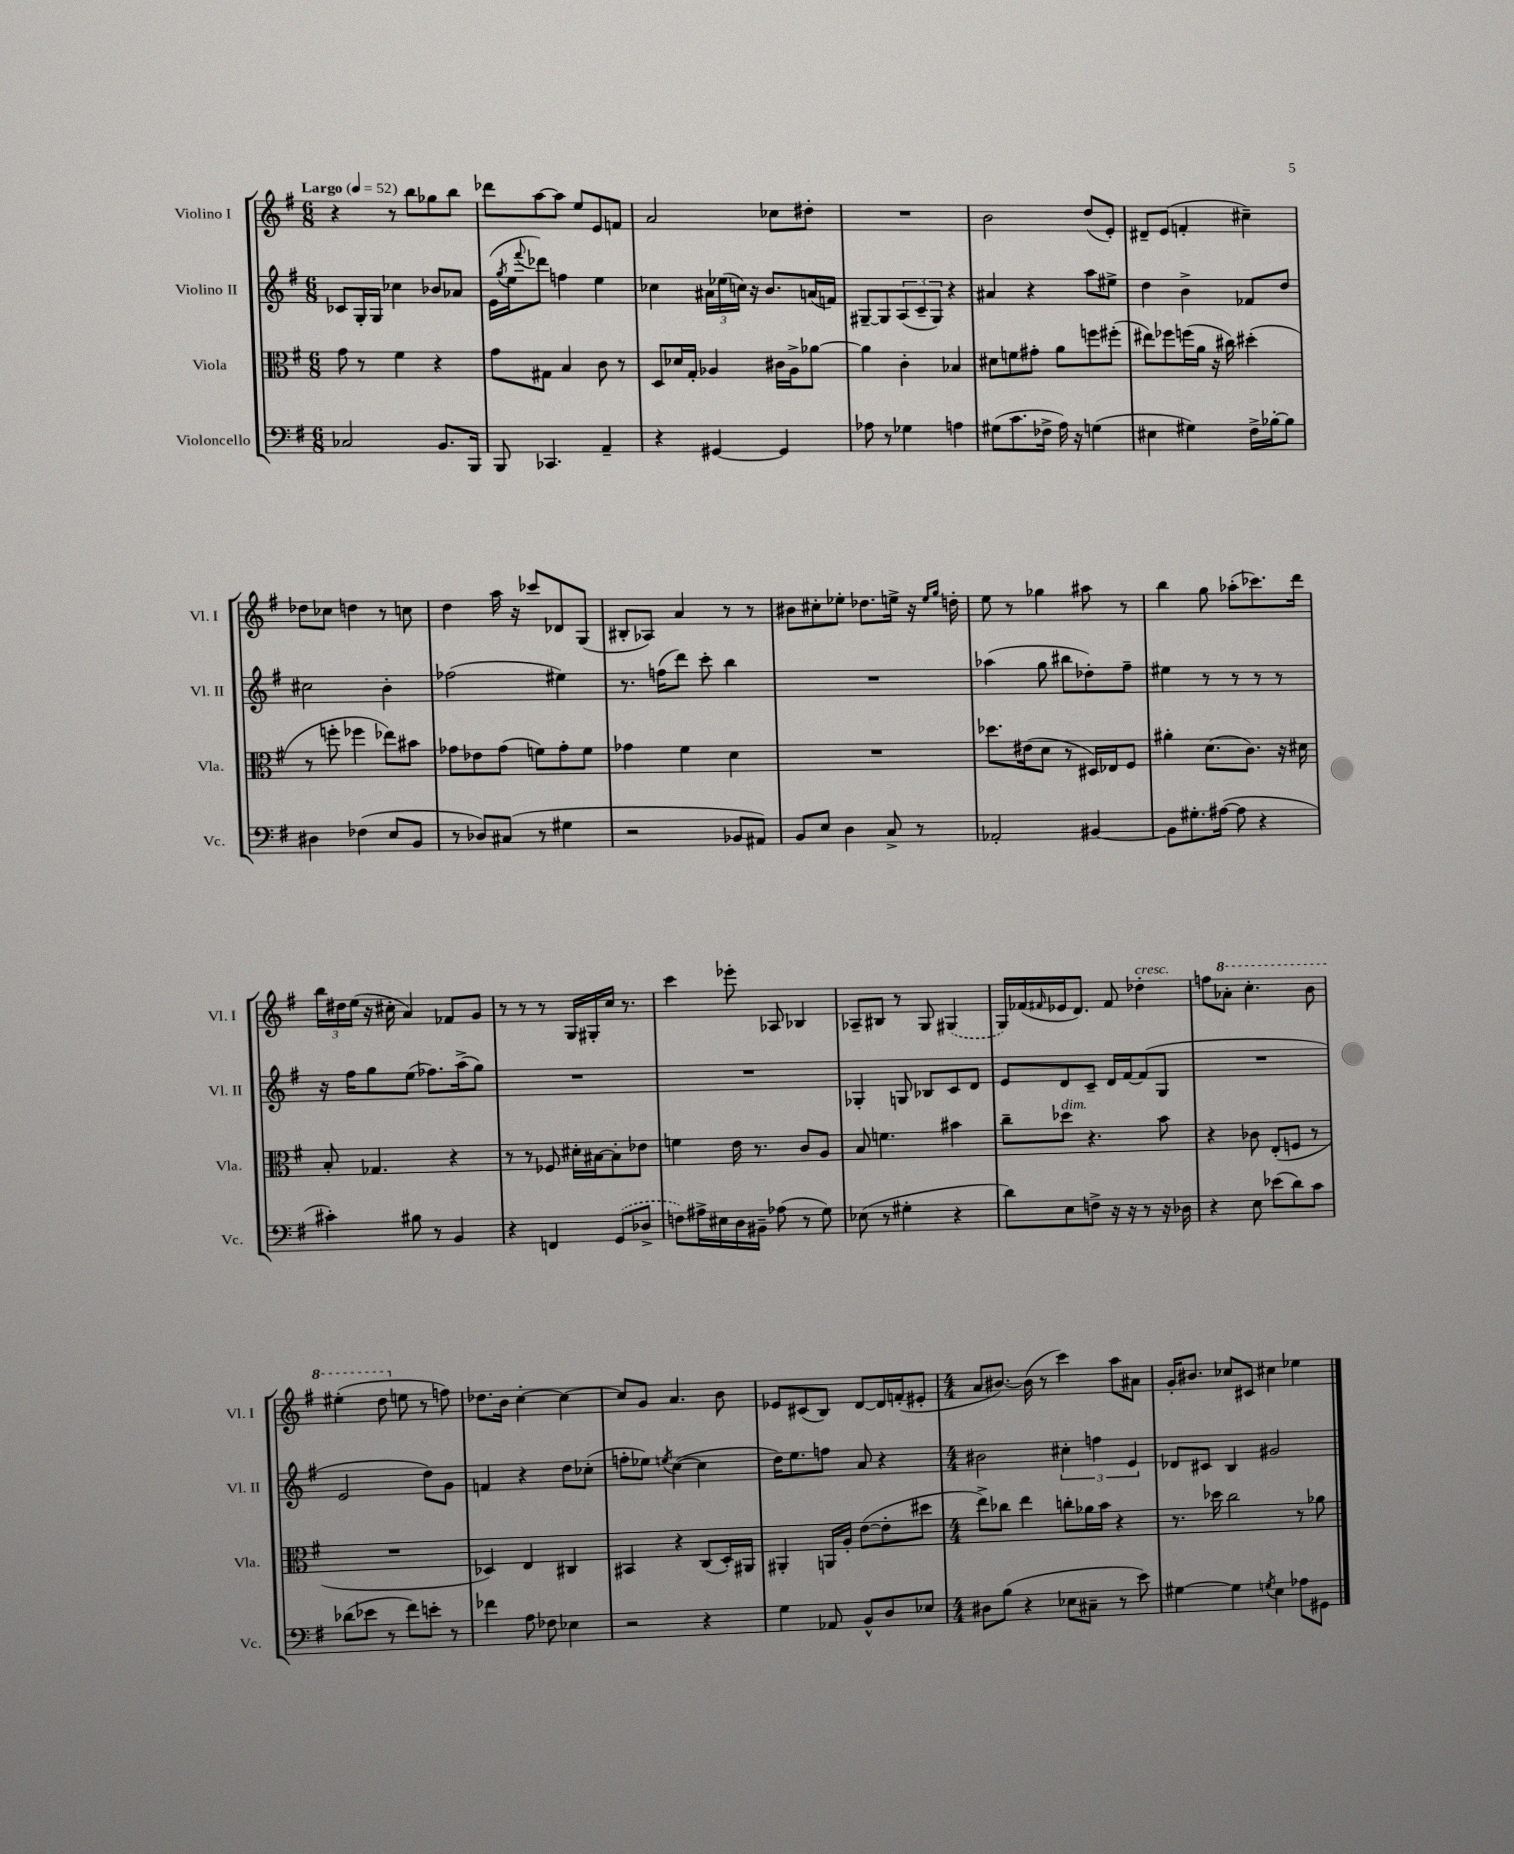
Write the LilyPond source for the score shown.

<<
\new StaffGroup <<
\new Staff = "s0" \with { instrumentName = "Violino I" shortInstrumentName = "Vl. I" } {
    \clef treble \key g \major \numericTimeSignature \time 6/8 \tempo "Largo" 4 = 52
    r4 r8 b''8 ges''8 b''8 |
    des'''8 a''8~ a''8 e''8 e'8 f'8 |
    a'2 ces''8 dis''8-. |
    R2. |
    b'2 d''8( e'8-.) |
    dis'8-- e'8( f'4-. cis''4--) |
    des''8 ces''8 d''4 r8 c''8 |
    d''4 a''16 r16 ces'''8 des'8 g8( |
    bis8-. aes8) a'4 r8 r8 |
    bis'8 cis''8-. ees''8-. des''8. e''16-> r16 \grace { e''16 g''16 } d''16-. |
    e''8 r8 ges''4 ais''8 r8 |
    b''4 g''8 aes''8-.( ces'''8.) d'''16 |
    \tuplet 3/2 { b''16 dis''16 e''16( } r16 cis''16-. a'4) fes'8 g'8 |
    r8 r8 r8 g16 gis16-. c''16 r8. |
    c'''4 ees'''8-. aes8 bes4 |
    aes8-- bis8 r8 g8 \once \slurDashed gis4( |
    g16) fes'16( \grace { fis'16 } ees'16 d'8.) fis'8 des''4-.^\markup { \italic "cresc." } |
    f''8 \ottava #1 aes''8-. c'''4.-. b''8 |
    eis'''4-.( d'''8 \ottava #0 e''!8 r8 f''8) |
    des''8. b'16 c''4~-. c''4~ |
    c''8 g'8 a'4. b'8 |
    ees'8 cis'8( b8) d'8~ d'16 f'16-.( eis'8-. |
    \numericTimeSignature \time 4/4 a'8 bis'8.~) bis'16( r8 c'''4) a''8 ais'8 |
    g'16-. bis'8. ces''8 cis'8 cis''4 ees''4 \bar "|." |
}
\new Staff = "s1" \with { instrumentName = "Violino II" shortInstrumentName = "Vl. II" } {
    \clef treble \key g \major \numericTimeSignature \time 6/8
    ces'8 g16-. g16 ces''4 bes'8 aes'8 |
    e'16( \acciaccatura { g''8 } e''16 \appoggiatura { fis'''8 } des'''8) f''4 e''4 |
    ces''4 \tuplet 3/2 { ais'16 ees''16( c''16) } r16 b'8. a'16( f'16) |
    gis8~-- gis8 \tuplet 3/2 { a8( c'8-- gis8) } r4 |
    ais'4 r4 a''8 eis''8-> |
    d''4 b'4-> fes'8 d''8 |
    cis''2 b'4-. |
    fes''2( eis''4) |
    r8. f''16( d'''8) c'''8-. b''4 |
    R2. |
    aes''4( g''8 bis''8 des''8-.) fis''8-- |
    eis''4 r8 r8 r8 r8 |
    r16 fis''16 g''8 e''8( fes''8.) a''16->( g''8) |
    R2. |
    R2. |
    ges4-. g8 bes8 c'8 d'8 |
    e'8 d'8 c'8-- d'16 fis'16~ fis'8( g8 |
    R2. |
    e'2 d''8) g'8 |
    f'4 r4 d''8 ces''8-.( |
    f''8-. ees''8) \acciaccatura { e''8 } c''4~( c''4 |
    d''16) e''8. f''8 a'8 r4 |
    \numericTimeSignature \time 4/4 bis'2 \tuplet 3/2 { cis''4-. f''4 e'4 } |
    des'8 cis'8 b4 gis'2 \bar "|." |
}
\new Staff = "s2" \with { instrumentName = "Viola" shortInstrumentName = "Vla." } {
    \clef alto \key g \major \numericTimeSignature \time 6/8
    g'8 r8 fis'4 r4 |
    g'8 gis8 b4 c'8 r8 |
    d8 des'16 g16-. aes4 cis'16 aes16-> aes'8~ |
    aes'4 c'4-. bes4 |
    dis'8 f'8 gis'8-. a'8 f''8 fis''8-.( |
    eis''8) fes''8 f''16( a'16 r16 cis''16) dis''4-.( |
    r8 f''8-. fes''4 ees''8) bis'8 |
    ges'8 ees'8 ges'8( f'8) ges'8-. f'8 |
    ges'4 fis'4 d'4 |
    R2. |
    des''8. eis'16( d'8 r8 dis16) ees16 fis8 |
    ais'4-. d'8.( c'8.) r16 dis'16 |
    b8-. ges4. r4 |
    r8 r8 fes8 dis'16-. bis16~ bis8-. ees'8 |
    f'4 e'16 r8. c'8 a8 |
    b8 f'4. bis'4 |
    c''8-- des''8^\markup { \italic "dim." } r4. b'8 |
    r4 ces'8 e8-.( f8 r8 |
    R2. |
    des4) e4 cis4 |
    bis,4 r4 c8( d16-.) ais,16 |
    ais,4-. a,16 a16-. e'8~( e'8-. dis''8 |
    \numericTimeSignature \time 4/4 e''8->) ces''8 e''4 c''8-. aes'16 b'16 r4 |
    r8. des''16 c''2 r8 aes'8 \bar "|." |
}
\new Staff = "s3" \with { instrumentName = "Violoncello" shortInstrumentName = "Vc." } {
    \clef bass \key g \major \numericTimeSignature \time 6/8
    ces2 b,8. b,,16 |
    b,,8 ces,4. a,4-- |
    r4 gis,4~ gis,4 |
    aes8 r8 ges4 a4 |
    gis8( c'8. fes16-> a16) r16 g4( |
    eis4 gis4) fis16-> bes16~-. bes8 |
    dis4 fes4( e8 b,8 |
    r8 des8) cis8( r8 gis4 |
    r2 bes,8 ais,8) |
    b,8 e8 d4 c8-> r8 |
    aes,2-. bis,4~ |
    bis,8 gis8.-. ais16~( ais8 r4 |
    cis'4-.) bis8 r8 b,4 |
    r4 f,4 \once \slurDashed g,8( des8-> |
    f8) ais16-> eis16 d16 bis,16-- aes8( r8 g8) |
    ees8( r8 gis4-. r4 |
    d'8) e8 f8-> r16 r16 r8 r16 des16 |
    r4 e8 ees'8( d'8) c'8 |
    des'8( ees'8 r8 fis'8) e'8-. r8 |
    fes'4 a8 fes8 ees4 |
    r2 r4 |
    g4 aes,8 b,8-^ d8 ees8 |
    \numericTimeSignature \time 4/4 dis8 b8( r4 ees8 cis8-- r8 e'8) |
    gis4~ gis4 \acciaccatura { g8 } e4 aes8 gis,8 \bar "|." |
}
>>
>>
\layout { \context { \Score \remove "Bar_number_engraver" } }
